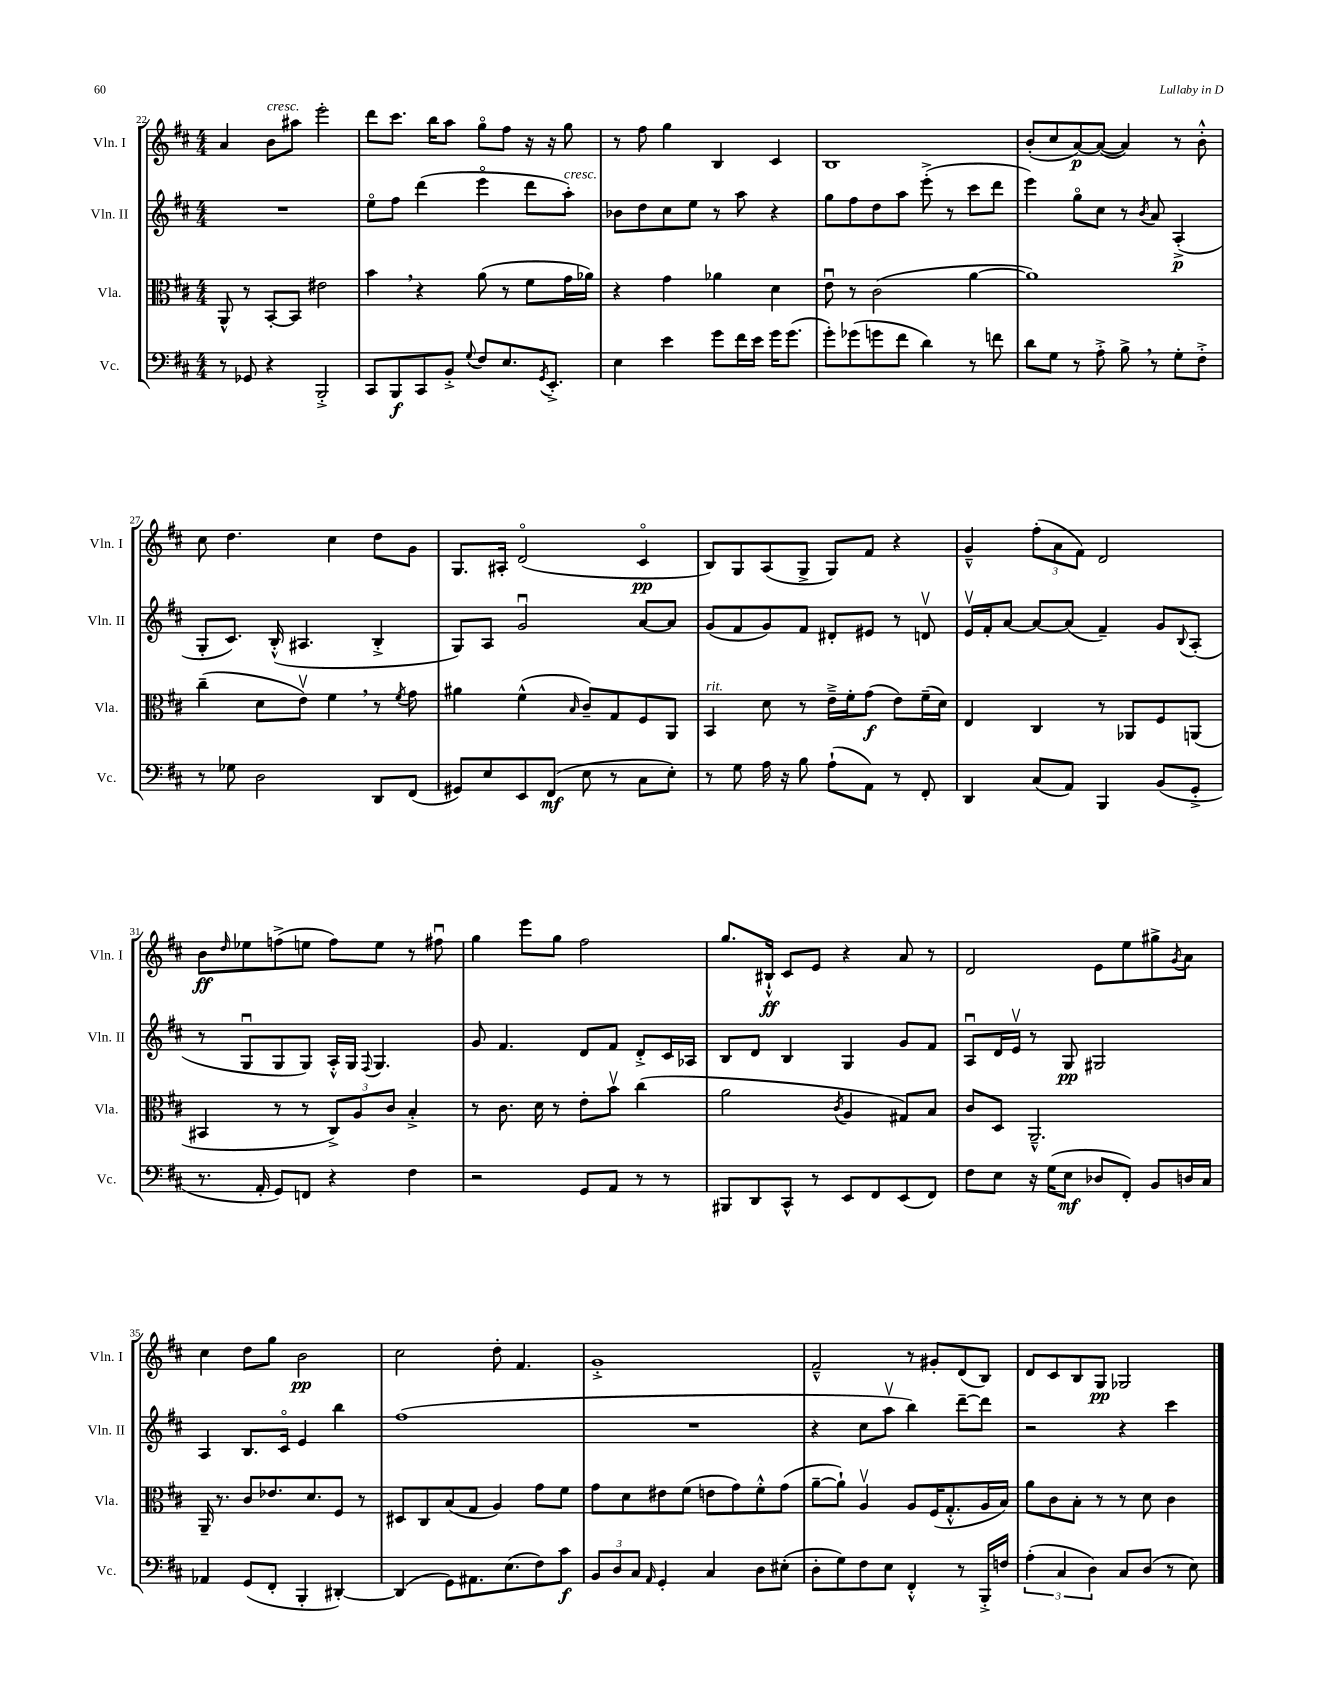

**kern	**kern	**kern	**kern
*staff4	*staff3	*staff2	*staff1
*clefF4	*clefC3	*clefG2	*clefG2
*k[f#c#]	*k[f#c#]	*k[f#c#]	*k[f#c#]
*M4/4	*M4/4	*M4/4	*M4/4
8r	8AA^^	1r	4a
8GG-	8r	.	.
4r	[8BB'	.	8b
.	8BB]	.	8aa#
2BBB'^	2e#	.	2eee'
=	=	=	=
8CC#	4b	8eeo	8ddd
8BBB	.	8ff#	8.ccc#
8CC#	4r	(4ddd	.
.	.	.	16bb
8BB'^	.	.	8aa
8qqG	.	.	.
8F#	(8a	4eeeo	8ggo
8.E	8r	.	8ff#
.	8f#	8ddd	16r
8qGG	.	.	.
8.EE'^	.	.	16r
.	16g	8aa')	8gg
.	16a-)	.	.
=	=	=	=
4E	4r	8b-	8r
.	.	8dd	8ff#
4e	4g	8cc#	4gg
.	.	8ee	.
8g	4a-	8r	4B
16f#	.	8aa	.
16e	.	.	.
16g	4d	4r	4c#
(8.g	.	.	.
=	=	=	=
8g')	8eu	8gg	1B
(8g-	8r	8ff#	.
8g	(2c#	8dd	.
8f#	.	8aa	.
4d)	.	(8eee'^	.
.	.	8r	.
8r	[4a	8ccc#	.
8f	.	8ddd	.
=	=	=	=
8d	1a])	4eee)	(8b'
8G	.	.	8cc#
8r	.	8ggo	[8a)
8A'^	.	8cc#	(8a_
8B^	.	8r	4a])
.	.	8qb	.
8r	.	8a	.
8G'	.	(4A'^	8r
8F#'^	.	.	8b'^^
=	=	=	=
8r	(4cc#~	8G'	8cc#
8G-	.	8.c#)	4.dd
2D	8d	.	.
.	.	(16B'^^	.
.	8ev)	4.A#	.
.	4f#	.	4cc#
8DD	8r	4B'^	8dd
.	8qf#	.	.
(8FF#	8g	.	8g
=	=	=	=
8GG#)	4a#	8G)	8.G
8E	.	8A	.
.	.	.	16A#'
8EE	(4f#^^	2gu	(2do
(8FF#	.	.	.
.	16qqB	.	.
8E	8c#~)	.	.
8r	8G	.	.
8C#	8F#	[8a	4c#o
8E')	8AA	8a]	.
=	=	=	=
8r	4BB	(8g	8B)
8G	.	8f#	8G
16A	8d	8g)	(8A
16r	.	.	.
8B	8r	8f#	8G^
(8A`	16e~^	8d#'	8G)
.	16f#'	.	.
8AA)	(8g	8e#	8f#
8r	8e)	8r	4r
8FF#'	(16f#~	8dv	.
.	16d)	.	.
=	=	=	=
4DD	4E	16ev	4g~^^
.	.	16f#'	.
.	.	[8a	.
(8C#	4C#	8a_	(12ff#'
.	.	.	12a
8AA)	.	(8a]	.
.	.	.	12f#)
4BBB	8r	4f#~)	2d
.	8AA-	.	.
(8BB	8F#	8g	.
.	.	8qqB	.
8GG'^	(8AA	(8A'	.
=	=	=	=
8.r	4BB#	8r	8b
.	.	.	16qqdd
.	.	8Gu	8ee-
16AA'	.	.	.
8GG)	8r	8G	(8ff^
8FF	8r	8G)	8ee
4r	12C#^)	16A'^^	8ff)
.	.	16G	.
.	12A	.	.
.	.	8qqF#	.
.	.	4.G	8ee
.	12c#	.	.
4F#	4B'^	.	8r
.	.	.	8ff#u
=	=	=	=
2r	8r	8g	4gg
.	8.c#	4.f#	.
.	.	.	8eee
.	16d	.	.
.	8r	.	8gg
8GG	8e'	8d	2ff#
8AA	8bv	8f#	.
8r	(4cc#	8d'^	.
8r	.	16c#	.
.	.	16A-	.
=	=	=	=
8BBB#	2a	8B	8.gg
8DD	.	8d	.
.	.	.	16B#`^^
8CC#^^	.	4B	8c#
8r	.	.	8e
.	8qc#	.	.
8EE	4A	4G	4r
8FF#	.	.	.
(8EE	8G#)	8g	8a
8FF#)	8B	8f#	8r
=	=	=	=
8F#	8c#	8Au	2d
8E	8D	16d	.
.	.	16ev	.
16r	2.AA~^^	8r	.
(16G	.	.	.
8E	.	8G	.
8D-	.	2G#	8e
8FF#')	.	.	8ee
8BB	.	.	8gg#^
.	.	.	8qg
16D	.	.	8a
16C#	.	.	.
=	=	=	=
4AA-	16AA~	4A	4cc#
.	8.r	.	.
(8GG	8c#	8.B	8dd
8FF#'	8.e-	.	8gg
.	.	16c#o	.
4BBB'	.	4e	2b
.	8.d	.	.
[4DD#')	8F#	4bb	.
.	8r	.	.
=	=	=	=
(4DD#]	8D#	(1ff#	2cc#
.	8C#	.	.
8GG)	(8B	.	.
8.AA#	8G	.	.
.	4A)	.	8dd'
(8.E	.	.	.
.	.	.	4.f#
8F#)	8g	.	.
8c#	8f#	.	.
=	=	=	=
12BB	8g	1r	1g'^
12D	.	.	.
.	8d	.	.
12C#	.	.	.
16qqAA	.	.	.
4GG'	8e#	.	.
.	(8f#	.	.
4C#	8e	.	.
.	8g)	.	.
8D	8f#'^^	.	.
(8E#'	(8g	.	.
=	=	=	=
8D'	[8a~	4r	2f#~^^
8G)	8a`])	.	.
8F#	4Av	8cc#	.
8E	.	8aav	.
4FF#'^^	8A	4bb)	8r
.	(16F#	.	8g#'
.	8.G'^^	.	.
8r	.	[8ddd~	(8d
16BBB'^	16A	8ddd]	8B)
16F	16B)	.	.
=	=	=	=
(6A'	8a	2r	8d
.	8c#	.	8c#
6C#	.	.	.
.	8B'	.	8B
6D)	.	.	.
.	8r	.	8G
8C#	8r	4r	2G-
(8D	8d	.	.
8r	4c#	4ccc#	.
8E)	.	.	.
==	==	==	==
*-	*-	*-	*-
